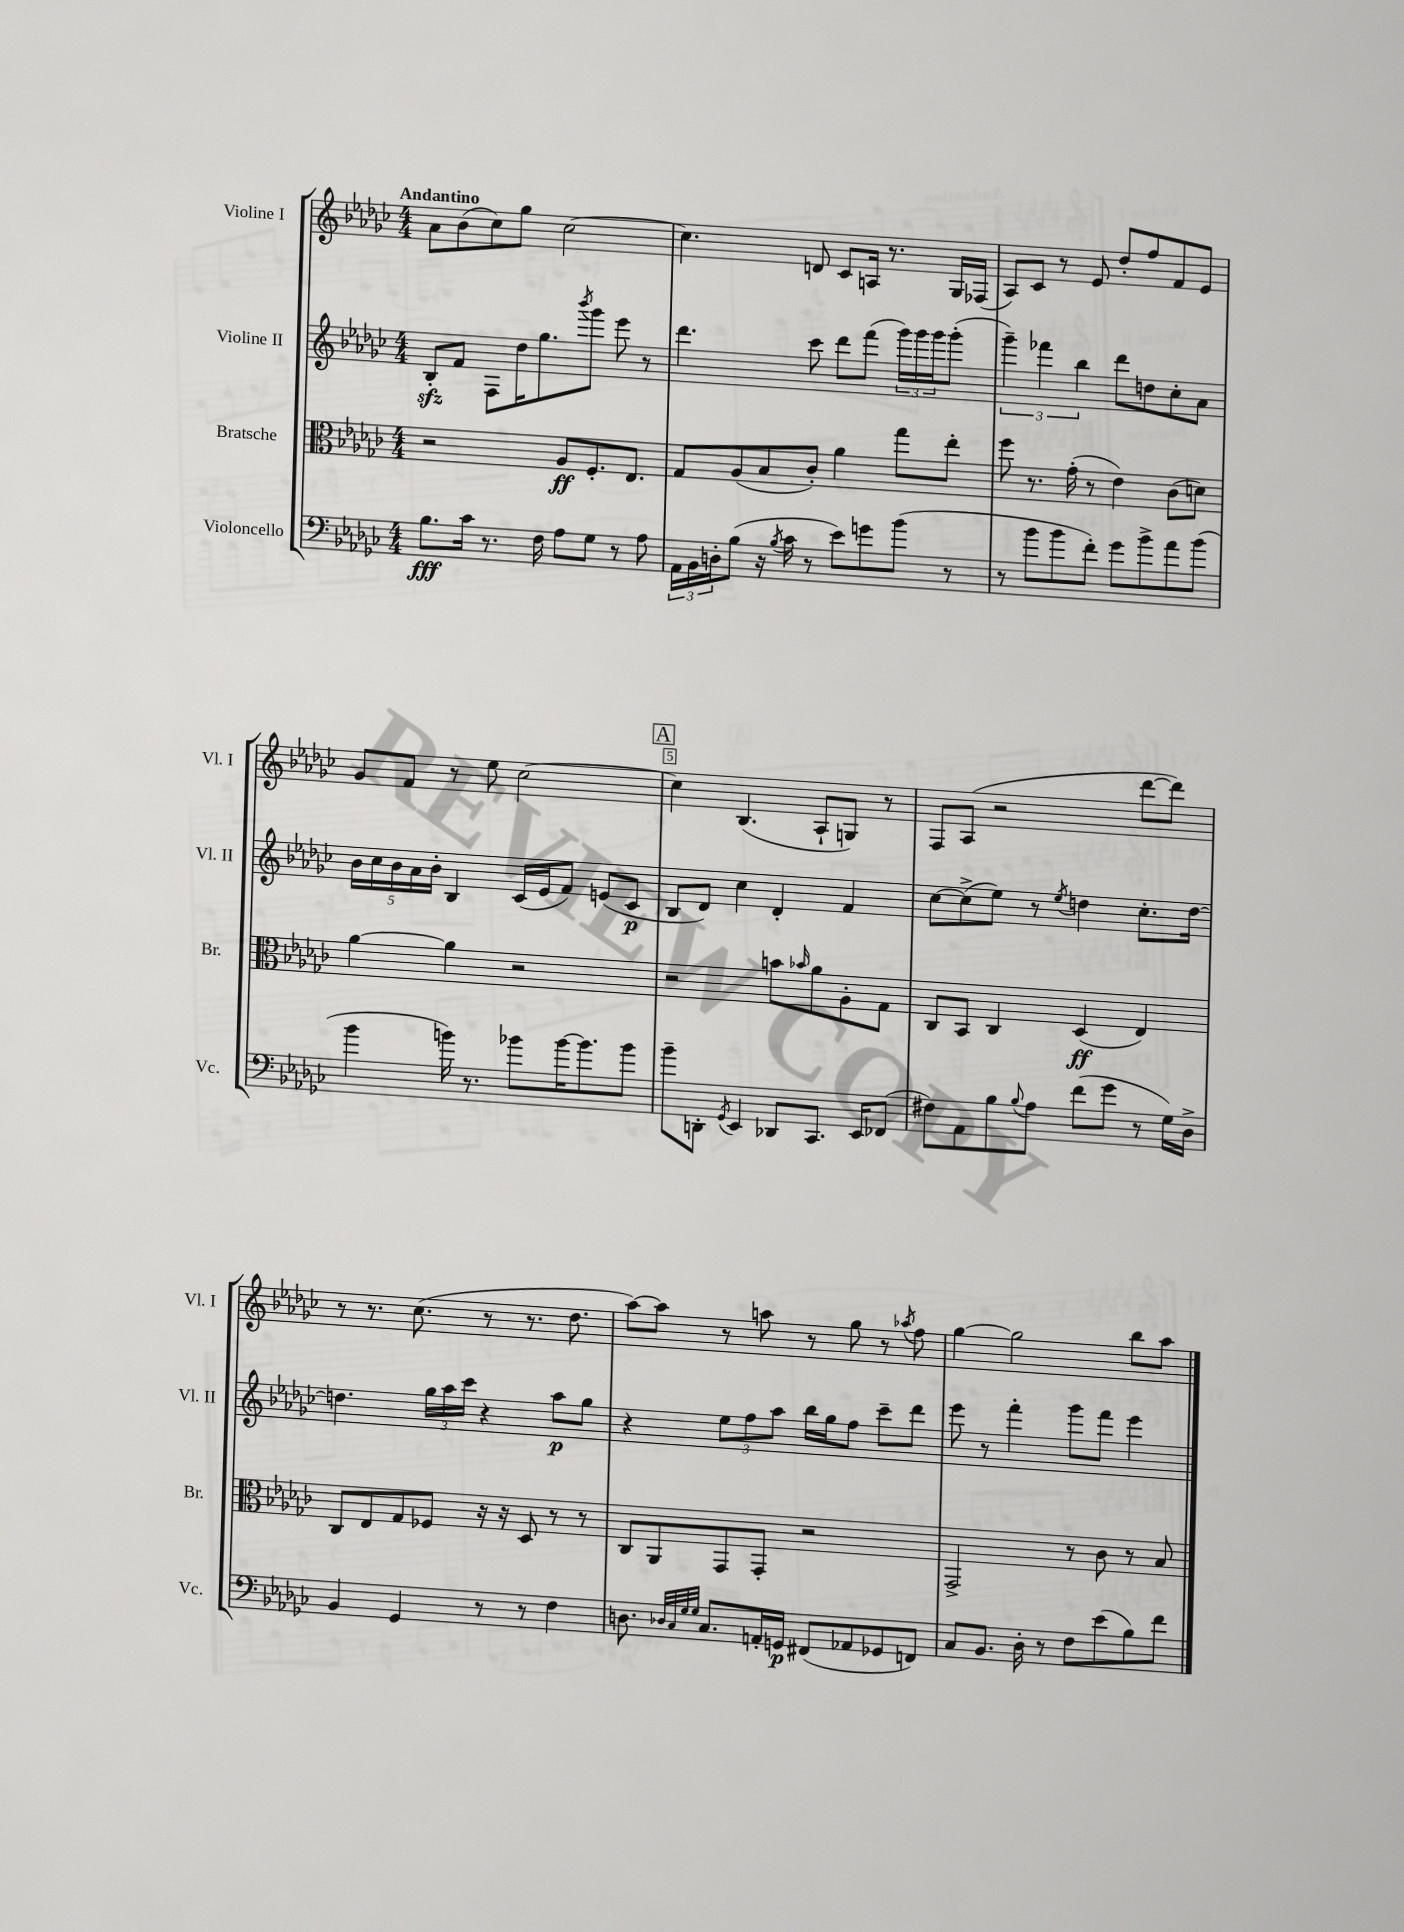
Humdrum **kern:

**kern	**kern	**kern	**kern
*staff4	*staff3	*staff2	*staff1
*clefF4	*clefC3	*clefG2	*clefG2
*k[b-e-a-d-g-c-]	*k[b-e-a-d-g-c-]	*k[b-e-a-d-g-c-]	*k[b-e-a-d-g-c-]
*M4/4	*M4/4	*M4/4	*M4/4
8.B-	2r	8B-'	8a-
.	.	8f	(8b-
16c-	.	.	.
8.r	.	8F	8cc-)
.	.	16dd-	8gg-
16F	.	8.gg-	.
8A-	8A-	.	[2cc-
.	.	8qbbb-	.
8G-	8.F'	8ggg-	.
8r	.	8eee-	.
.	8.E-	.	.
8A-	.	8r	.
=	=	=	=
24AA-	8G-	4.ddd-	4.cc-]
24BB-	.	.	.
24D'	.	.	.
(8B-	(8A-	.	.
16r	8B-	.	.
8qB-	.	.	.
16c-	.	.	.
8r	8c-')	8ccc-	8d
8e-)	4a-	8ddd-	8c-
8g	.	(8fff	16A
.	.	.	8.r
(8b-	8gg-	24ggg-)	.
.	.	24ggg-	.
.	.	24ggg-	.
8r	8ee-'	(8ggg-'	16G-
.	.	.	(16F-
=	=	=	=
8r	8ff	6ggg-~)	8A-)
8b-	8.r	.	8c-
.	.	6fff-	.
8b-	.	.	8r
.	(16g-'	.	.
.	.	6bb-	.
8f')	8r	.	8e-
8g-	4e-)	8ddd-	8dd-'
8b-^	.	8dd	8ff
8a-	(8c-	8cc-'	8f
(8b-	8d)	8a-	8e-
=	=	=	=
4b-	[4a-	20b-	8g-
.	.	20cc-	.
.	.	20b-	.
.	.	.	8f
.	.	20a-	.
.	.	20b-'	.
16b)	4a-]	4B-	8r
8.r	.	.	.
.	.	.	8ee-
8b-	2r	(16c-	[2cc-
.	.	16e-	.
[16b-	.	8f)	.
8.b-]	.	.	.
.	.	(8e	.
8b-	.	8c-	.
=	=	=	=
8b-~	2r	8B-	4cc-]
8DD'	.	8d-)	.
8qGG-	.	.	.
4EE-	.	4cc-	(4.B-
8DD-	8b	4d-'	.
.	16qqb-	.	.
8.CC-	8a-	.	8A-`
.	8A-'	4f	8G)
16EE-	.	.	.
(8FF-	8G-	.	8r
=	=	=	=
8F#)	8C-	[8cc-	8F
8AA-	8BB-	(8cc-^]	(8A-
8B-	4C-	8ee-)	2r
8qqB-	.	.	.
8A-	.	8r	.
.	.	8qee-	.
(8f	(4D-	4dd	.
8g-	.	.	.
8r	4E-)	8.cc-'	[8ddd-
16G-)	.	.	8ddd-])
16D-^	.	[16dd	.
=	=	=	=
4BB-	8C-	4.dd]	8r
.	8E-	.	8.r
4GG-	8G-	.	.
.	.	.	(8.cc-
.	8F-	24gg-	.
.	.	24aa-	.
.	.	24ccc-	.
8r	16r	4r	8r
.	16r	.	.
8r	8D-	.	8.r
4F	8r	8aa-	.
.	.	.	8.dd-
.	8r	8gg-	.
=	=	=	=
8.D	8C-	4r	[8aa-)
.	8AA-	.	8aa-]
32qqD-	.	.	.
32qqC-	.	.	.
32qqG-	.	.	.
32qqG-	.	.	.
8.C-	.	.	.
.	8GG-	12ee-	8r
.	.	12ff	.
16AA'	8GG-'	.	8aa
.	.	12aa-	.
16GG	.	.	.
(8FF#	2r	16bb-	8r
.	.	16gg-	.
8AA-	.	8ff	8gg-
8GG-	.	8ccc-~	8r
.	.	.	8qaa-
8FF)	.	8ddd-	8ff
=	=	=	=
8C-	2GG-^	8eee-	[4gg-
8.BB-	.	8r	.
.	.	4fff'	2gg-]
16D-'	.	.	.
8r	.	.	.
8F	8r	8ggg-	.
(8e-	8c-	8fff	.
8B-)	8r	4eee-	8bb-
8f	8B-	.	8aa-
==	==	==	==
*-	*-	*-	*-
